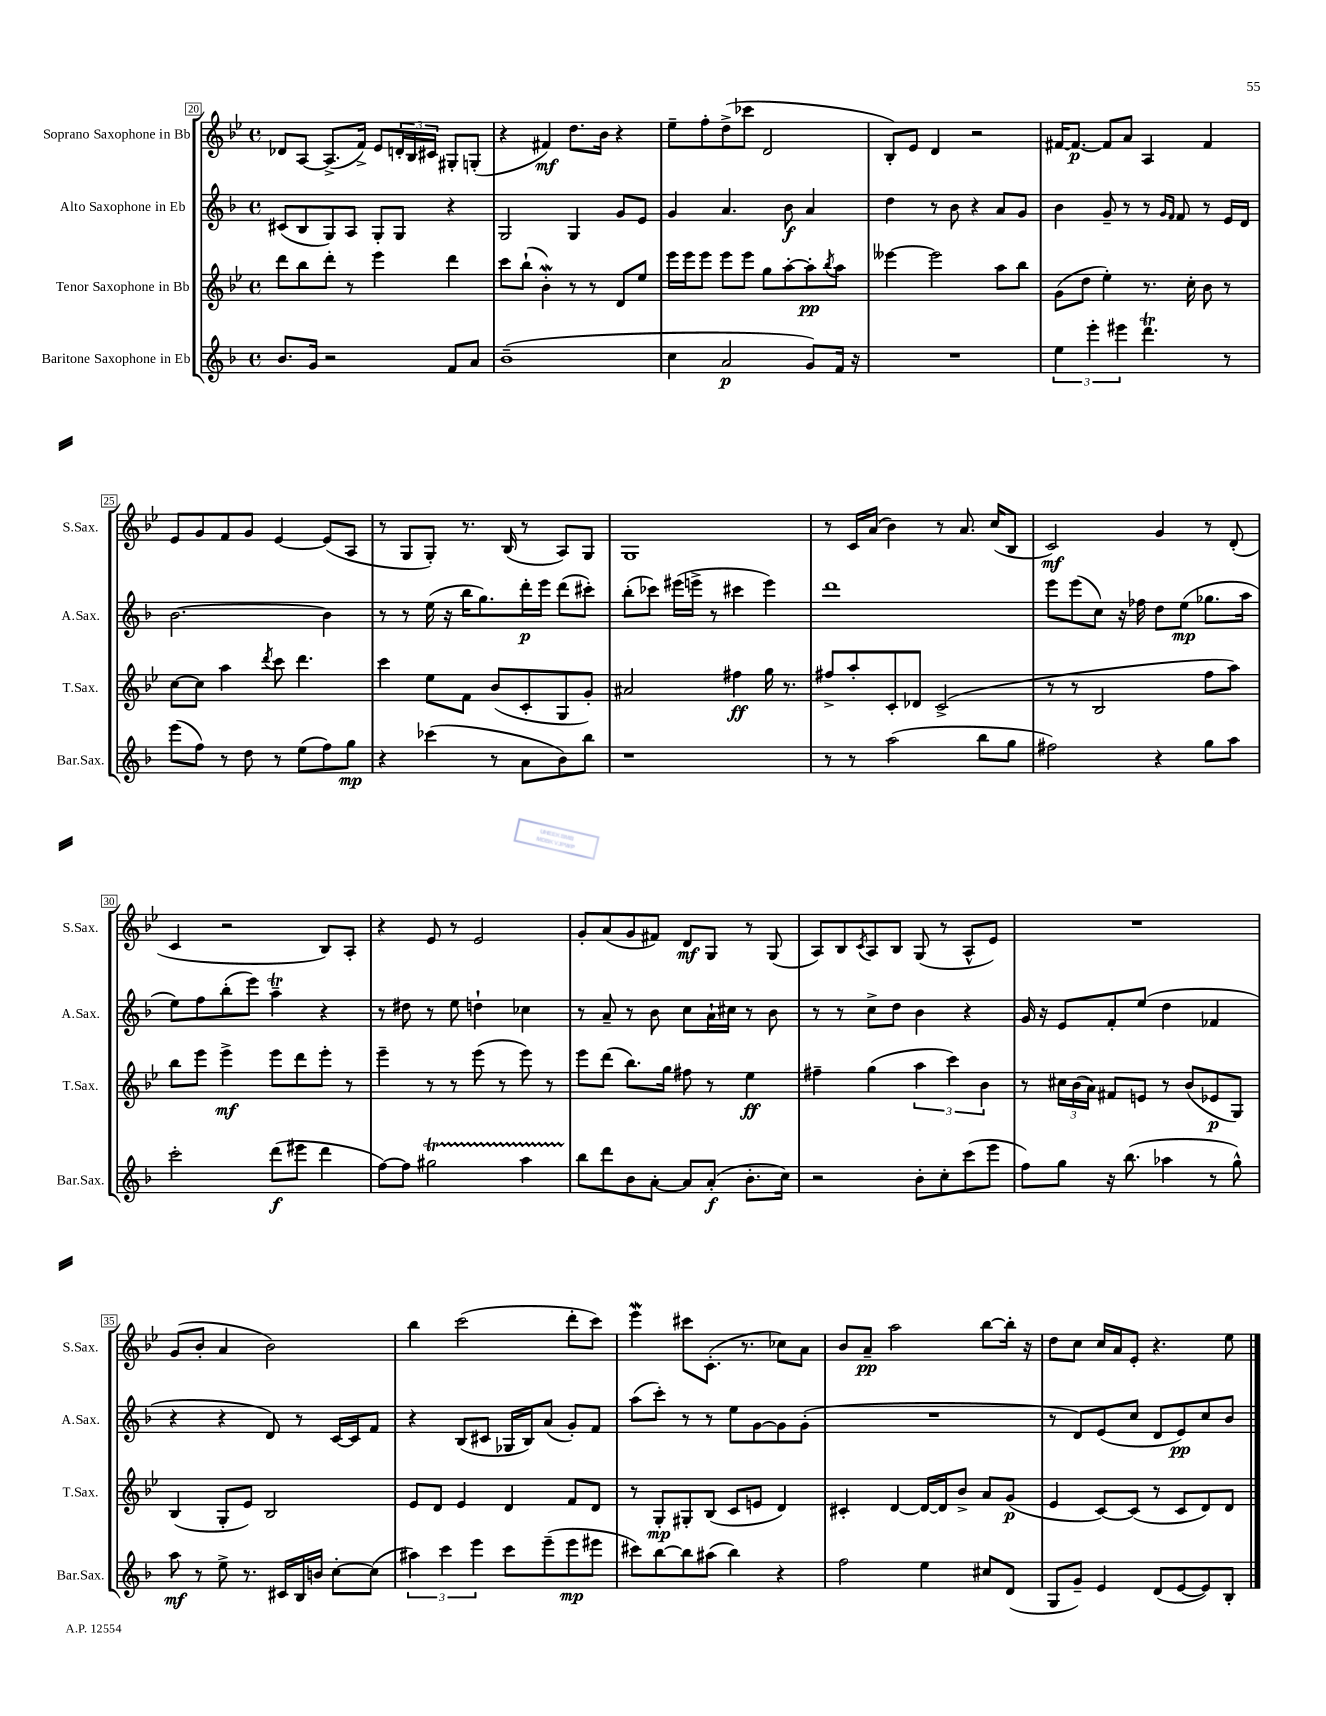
<<
\new StaffGroup <<
\new Staff = "s0" \with { instrumentName = "Soprano Saxophone in Bb" shortInstrumentName = "S.Sax." } {
    \clef treble \key bes \major \defaultTimeSignature \time 4/4
    des'8 a8~ a8.->( f'16->) ees'8 \tuplet 3/2 { d'16-. bes16 cis'16 } gis8-. g8-.( |
    r4 fis'4\mf) d''8. bes'16 r4 |
    ees''8-- f''8-. d''8->( ces'''8 d'2 |
    bes8-.) ees'8 d'4 r2 |
    fis'16~ fis'8.~\p fis'8 a'8 a4 fis'4 |
    ees'8 g'8 f'8 g'8 ees'4~ ees'8( a8 |
    r8 g8 g8-.) r8. bes16( r8 a8) g8 |
    g1 |
    r8 c'16 a'16( bes'4) r8 a'8. c''16( bes8 |
    c'2\mf) g'4 r8 d'8-.( |
    c'4 r2 bes8) a8-. |
    r4 ees'8 r8 ees'2 |
    g'8-. a'8( g'8 fis'8) d'8\mf g8 r8 g8( |
    a8) bes8 \acciaccatura { c'8 } a8 bes8 g8( r8 a8-^ ees'8) |
    R1 |
    g'8( bes'8-. a'4 bes'2) |
    bes''4 c'''2( d'''8-. c'''8) |
    ees'''4\mordent cis'''8 c'8.-.( r8. ces''8) a'8 |
    bes'8 a'8--\pp a''2 bes''8~ bes''16-. r16 |
    d''8 c''8 c''16 a'16 ees'8-. r4. ees''8 \bar "|." |
}
\new Staff = "s1" \with { instrumentName = "Alto Saxophone in Eb" shortInstrumentName = "A.Sax." } {
    \clef treble \key f \major \defaultTimeSignature \time 4/4
    cis'8( bes8 g8) a8 g8-. g8 r4 |
    g2 g4 g'8 e'8 |
    g'4 a'4. bes'8\f a'4 |
    d''4 r8 bes'8 r4 a'8 g'8 |
    bes'4 g'8-- r8 r8 \grace { g'16 f'16 } f'8 r8 e'16 d'16 |
    bes'2.~ bes'4 |
    r8 r8 e''16( r16 bes''16 g''8.) d'''16-.\p e'''16 d'''8( cis'''8-.) |
    bes''8-.( ces'''8) eis'''16( e'''16-> r8 cis'''4 e'''4) |
    d'''1 |
    e'''8 e'''8( c''8) r16 fes''16 d''8 e''8\mp( ges''8. a''16 |
    e''8) f''8 bes''8-.( e'''8) a''4--\trill r4 |
    r8 dis''8 r8 e''8 d''4-! ces''4 |
    r8 a'8-- r8 bes'8 c''8 a'16-! cis''16 r8 bes'8 |
    r8 r8 c''8-> d''8 bes'4 r4 |
    g'16 r16 e'8 f'8-. e''8( d''4 fes'4 |
    r4 r4 d'8) r8 c'16~ c'16 f'8 |
    r4 bes8( cis'8 ges16 bes16) a'8( g'8-.) f'8 |
    a''8( c'''8-.) r8 r8 e''8 g'8~ g'8 g'8-.( |
    R1 |
    r8 d'8) e'8( c''8 d'8 e'8\pp) c''8 bes'8 \bar "|." |
}
\new Staff = "s2" \with { instrumentName = "Tenor Saxophone in Bb" shortInstrumentName = "T.Sax." } {
    \clef treble \key bes \major \defaultTimeSignature \time 4/4
    d'''8 bes''8 d'''8-. r8 ees'''4 d'''4 |
    c'''8 bes''8-!( bes'4-.\mordent) r8 r8 d'8 ees''8 |
    ees'''16 ees'''16 ees'''8 ees'''8 ees'''8 g''8 a''8~-. a''8-.\pp \acciaccatura { bes''8 } a''8 |
    eeses'''4~ eeses'''2 a''8 bes''8 |
    g'8( d''8 ees''4-.) r8. c''16-. bes'8 r8 |
    c''8~ c''8 a''4 \acciaccatura { d'''8 } c'''8 d'''4. |
    c'''4 ees''8 f'8 bes'8( c'8-. g8 g'8-.) |
    ais'2 fis''4\ff g''16 r8. |
    fis''8-> a''8-. c'8-. des'8 c'2->( |
    r8 r8 bes2 f''8 a''8) |
    bes''8 ees'''8 ees'''4->\mf ees'''8 d'''8 ees'''8-. r8 |
    ees'''4-- r8 r8 ees'''8( r8 ees'''8) r8 |
    ees'''8 d'''8( bes''8.) g''16 fis''8 r8 ees''4\ff |
    fis''4-- g''4( \tuplet 3/2 { a''4 c'''4) bes'4 } |
    r8 \tuplet 3/2 { cis''16 bes'16( a'16) } fis'8 e'8 r8 bes'8( ees'8\p g8) |
    bes4( g8-. ees'8) bes2 |
    ees'8 d'8 ees'4 d'4 f'8 d'8 |
    r8 g8-.\mp gis8-. bes8( c'8 e'8 d'4) |
    cis'4-. d'4~ d'16~ d'16 bes'8-> a'8 g'8\p( |
    ees'4 c'8~) c'8( r8 c'8 d'8) d'8 \bar "|." |
}
\new Staff = "s3" \with { instrumentName = "Baritone Saxophone in Eb" shortInstrumentName = "Bar.Sax." } {
    \clef treble \key f \major \defaultTimeSignature \time 4/4
    bes'8. g'16 r2 f'8 a'8 |
    bes'1--( |
    c''4 a'2\p g'8) f'16 r16 |
    R1 |
    \tuplet 3/2 { e''4 e'''4-. eis'''4 } d'''4.\trill r8 |
    e'''8( f''8) r8 d''8 r8 e''8( f''8) g''8\mp |
    r4 ces'''4( r8 a'8 bes'8) bes''8 |
    r1 |
    r8 r8 a''2( bes''8 g''8 |
    fis''2) r4 g''8 a''8 |
    c'''2-. d'''8\f( eis'''8 d'''4 |
    f''8~) f''8 gis''2\startTrillSpan a''4 |
    bes''8\stopTrillSpan d'''8 bes'8 a'8~-. a'8 a'8-.\f( bes'8.-. c''16) |
    r2 bes'8-. c''8-. c'''8( e'''8 |
    f''8) g''8 r16 bes''8.( aes''4 r8 g''8-^) |
    a''8\mf r8 e''8-> r8. cis'16 bes16 b'16 c''8~-. c''8( |
    \tuplet 3/2 { ais''4) c'''4 e'''4 } c'''8 e'''8--( e'''8\mp eis'''8 |
    cis'''8) bes''8~ bes''8 ais''8( bes''4) r4 |
    f''2 e''4 cis''8 d'8( |
    g8 g'8--) e'4 d'8( e'8~ e'8) bes8-. \bar "|." |
}
>>
>>
\layout { \context { \Score currentBarNumber = #20 \override BarNumber.stencil = #(make-stencil-boxer 0.1 0.3 ly:text-interface::print) } }
